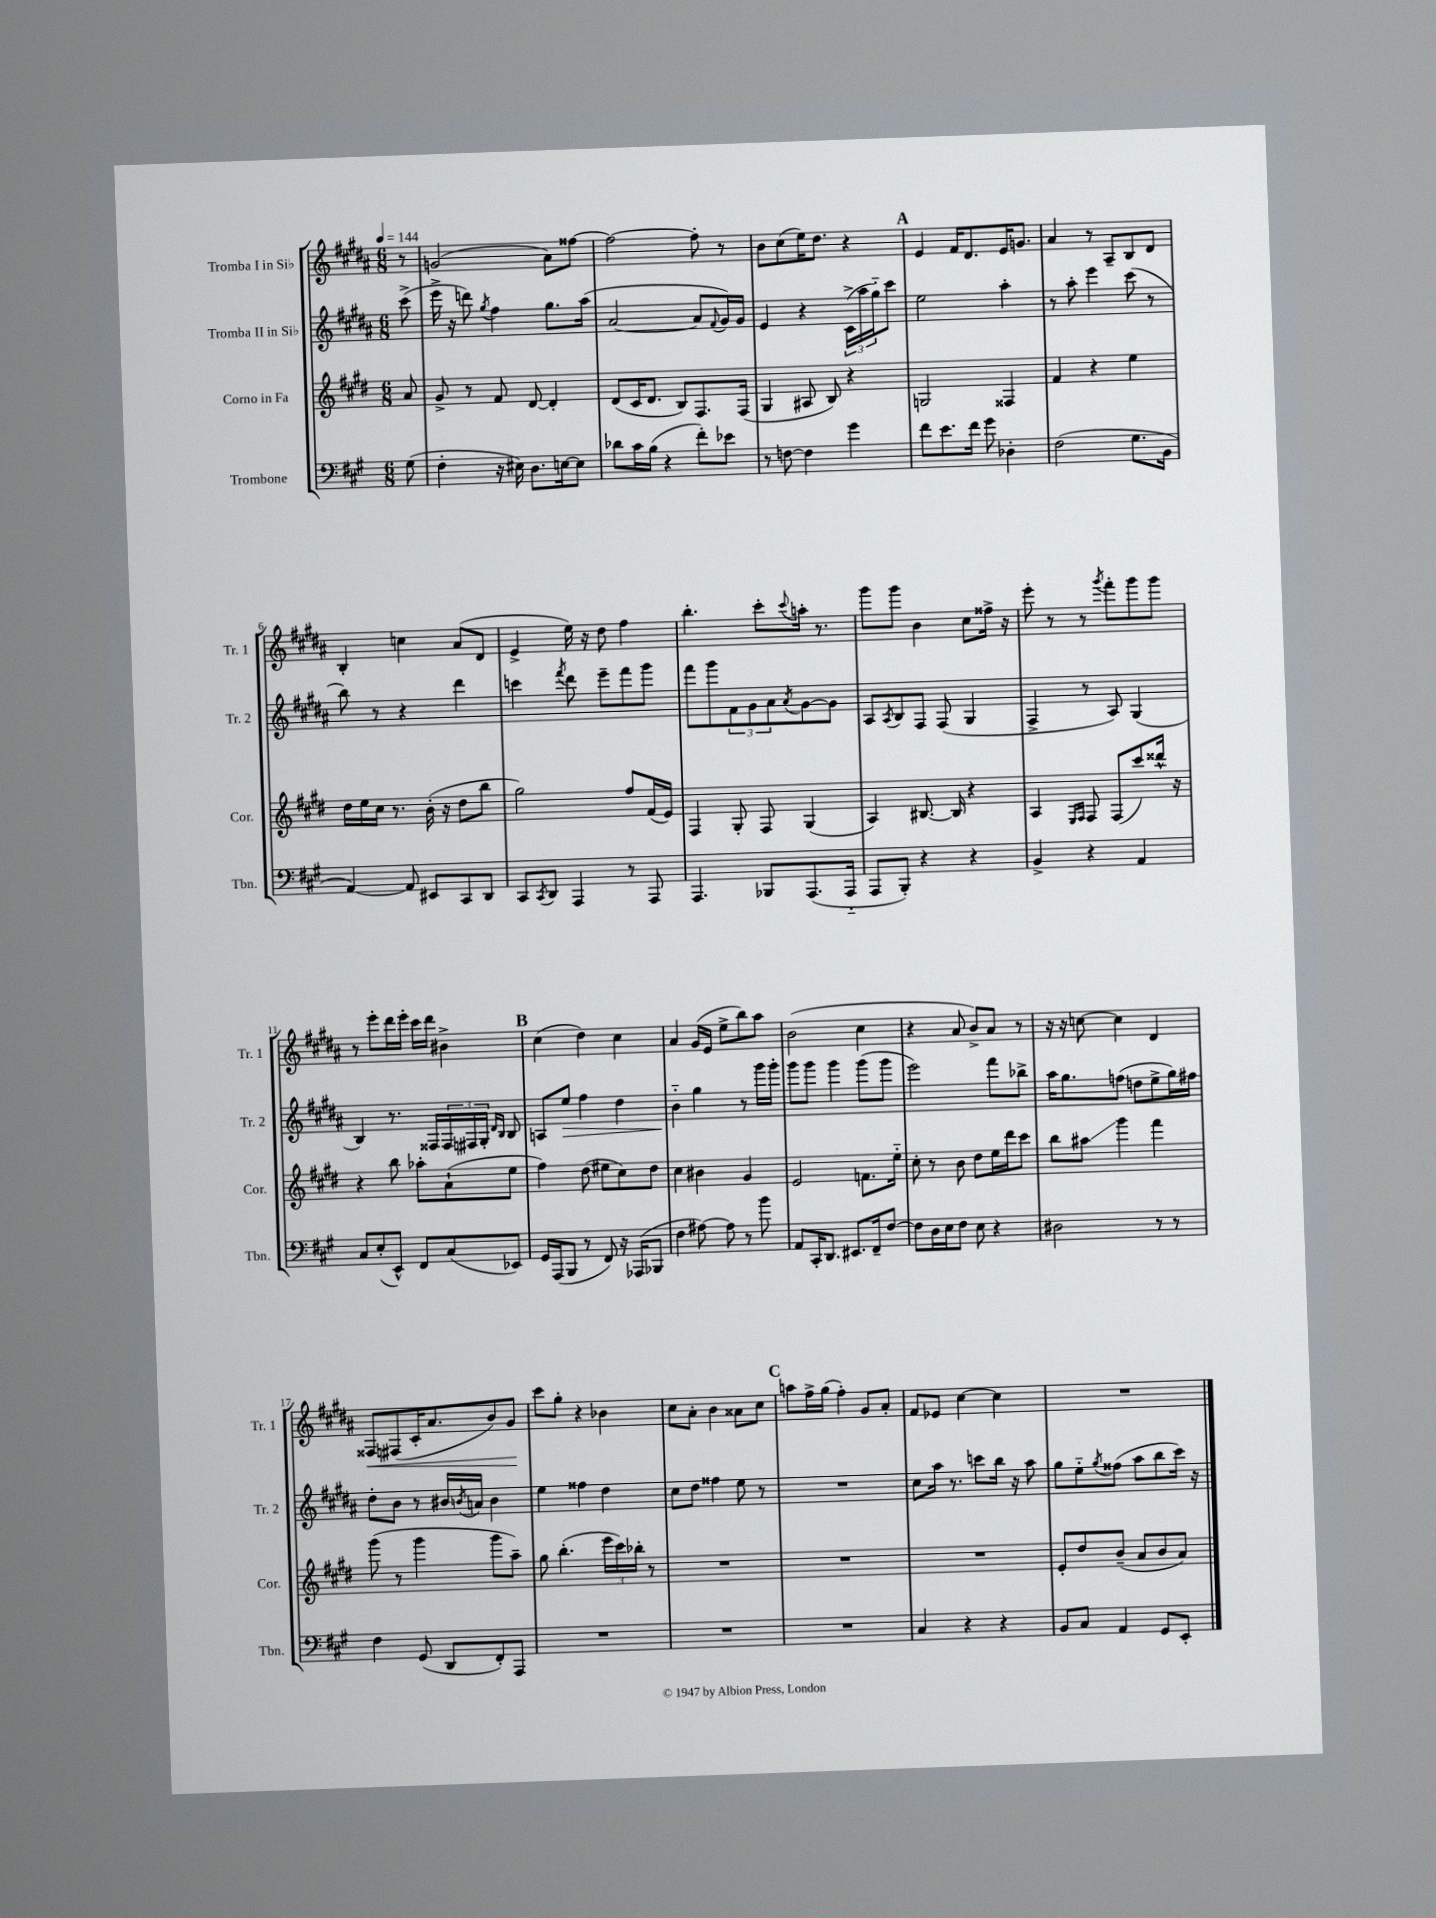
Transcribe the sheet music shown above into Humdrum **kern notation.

**kern	**kern	**kern	**kern
*staff4	*staff3	*staff2	*staff1
*clefF4	*clefG2	*clefG2	*clefG2
*k[f#c#g#]	*k[f#c#g#d#]	*k[f#c#g#d#a#]	*k[f#c#g#d#a#]
*M6/8	*M6/8	*M6/8	*M6/8
*MM144	*MM144	*MM144	*MM144
(8G#	8a	(8ccc#^	8r
=	=	=	=
4F#'	8g#^	16eee^	(2g
.	.	16r	.
.	8r	8ddd)	.
.	.	8qgg#	.
16r	8f#	4ff#	.
16E#)	.	.	.
8.D	[8d#	.	.
.	4d#']	8.gg#	8a#)
[16E	.	.	.
8E]	.	.	[8ff##
.	.	(16aa#	.
=	=	=	=
8d-	(8d#	[2a#	2ff##_
16c#	16c#	.	.
(16B	8.d#	.	.
4r	.	.	.
.	8B)	.	.
8f#')	8.F#	8a#]	8ff##']
.	.	8qqf#	.
8e-	.	16g#)	8r
.	(16F#	16g#	.
=	=	=	=
8r	4G#	4e	8b
[8F	.	.	(8cc#
4F]	8A#	4r	16ee)
.	.	.	8.dd#
.	8B)	.	.
4g#	4r	(24c#^	4r
.	.	24aa#	.
.	.	24gg#'~)	.
.	.	8ccc#	.
=	=	=	=
8f#	2G	2ee	4e
8.e	.	.	.
.	.	.	16f#
16f#	.	.	8.d#
8g#	.	.	.
4D-'	4F##	4aa#'	16e
.	.	.	8.g
=	=	=	=
(2F#	4f#	8r	4a#
.	.	8aa#'	.
.	4r	4eee	8r
.	.	.	8A#~
8.G#	4ee	(8ccc#	8B
.	.	8r	8d#
16BB	.	.	.
=	=	=	=
[4AA)	16dd#	8bb)	4B'
.	16ee	.	.
.	16cc#	8r	.
.	8.r	.	.
8AA]	.	4r	4cc
8EE#	(16b'	.	.
.	16r	.	.
8CC#	8dd#	4ddd#	(8a#
8DD	8bb	.	8d#
=	=	=	=
8CC#	2gg#)	4ccc	4e^
8qCC#	.	.	.
8DD	.	.	.
.	.	8qfff#	.
4AAA	.	8ddd#	16ee)
.	.	.	16r
.	.	8eee~	8dd#
8r	8ff#	8fff#	4ff#
8AAA	(16f#	8ggg#	.
.	16e)	.	.
=	=	=	=
4.AAA	4F#	8fff#	4.bb'
.	.	8ggg#	.
.	8G#'	12f#	.
.	.	12g#	.
8BBB-	8F#	.	8ccc#'
.	.	12a#	.
.	.	8qa#	8qqccc#
(8.AAA	(4G#	[8g#	16aa'
.	.	.	8.r
.	.	8g#]	.
16AAA'~	.	.	.
=	=	=	=
8AAA	4A)	8A#	8ggg#
.	.	8qA#	.
8BBB')	.	8B	8ggg#
4r	[8.B#	8F#	4b
.	.	(8F#	.
.	16B#]	.	.
4r	4r	4G#	8cc#
.	.	.	16ff##^
.	.	.	16r
=	=	=	=
4BB^	4A	4F#^	8eee'
.	.	.	8r
.	16qqE	.	.
.	16qqF#	.	.
4r	8F#	8r	8r
.	.	.	8qggg#
.	(8F#	8A#)	8fff#'
4AA	8ccc#)	(4G#	8ggg#
.	16ddd##^^	.	8ggg#
.	16r	.	.
=	=	=	=
8C#	4r	4B)	8r
(8E'	.	.	8eee'
8EE^^)	8bb	8.r	16ddd#
.	.	.	16eee'
8FF#	8aa-'	.	16ccc#
.	.	16F##	16ddd#
(8C#	(8a`	24F##	4b#^
.	.	24F#	.
.	.	24G#'	.
.	.	16qqd#	.
.	.	16qqB	.
8EE-)	8ee	8B	.
=	=	=	=
16GG#	4ff#)	8A	(4cc#
(16AAA	.	.	.
8BBB	.	8ee	.
8r	(8dd#	4ff#	4dd#)
8FF#)	8ee#	.	.
16r	8cc#)	4dd#	4cc#
(16AAA-	.	.	.
8BBB-	8dd#	.	.
=	=	=	=
4F#	4cc#	4b'~	4a#
[8A#)	4b#	4gg#	(16g#
.	.	.	16e
8A#]	.	.	8ee^
8r	4g#	8r	8bb)
8b	.	16ggg#	8aa#
.	.	16ggg#'	.
=	=	=	=
8AA	2e	8ggg#	(2b
16CC#'	.	8ggg#	.
8.DD	.	.	.
.	.	4ggg#	.
8.EE#	.	.	.
.	8.f	(8ggg#	4cc#
16FF#~	.	.	.
[8F#	.	8ggg#	.
.	16ee'~	.	.
=	=	=	=
8F#]	8cc#'	2eee)	4r
16D	8r	.	.
16E	.	.	.
8F#	8b	.	8a#
8E	8dd#	.	8b^)
4r	16ee	8fff#	8a#
.	16ddd#	.	.
.	8ccc#	8bb-^	8r
=	=	=	=
2D#	8bb	16aa#	16r
.	.	8.gg#	16r
.	8aa#	.	[8cc
.	4ggg#	(8ff	4cc]
.	.	8dd	.
8r	4fff#	8ee^	4d#
8r	.	16gg#)	.
.	.	16ff#	.
=	=	=	=
4F#	(8ggg#	8dd#'	8F##
.	8r	8b	(8F#
(8GG#	4ggg#	8r	16c#'
.	.	.	8.a#
8DD	.	16b#	.
.	.	8qb	.
.	.	16a	.
8FF#')	8ggg#	4b	8b)
8AAA	8aa~)	.	8g#
=	=	=	=
2.r	8gg#	4ee	8ccc#
.	(4.bb'	.	8gg#'
.	.	4ff##	4r
.	24eee	4dd#	4b-
.	24ccc#)	.	.
.	24bb-'	.	.
.	8r	.	.
=	=	=	=
2.r	2.r	8cc#	8cc#
.	.	8dd#	8a#'
.	.	4ff##	4b
.	.	8ee	8a##
.	.	8r	8cc#
=	=	=	=
2.r	2.r	2.r	8aa
.	.	.	16ff#^
.	.	.	(16gg#
.	.	.	4ff#')
.	.	.	8g#
.	.	.	8a#'
=	=	=	=
4C#	2.r	8cc#	8f#
.	.	16aa#	8e-
.	.	8.r	.
4r	.	.	[4cc#
.	.	8ccc	.
4r	.	16bb	4cc#]
.	.	16r	.
.	.	8aa#	.
=	=	=	=
8BB	8e'	8gg#	2.r
8C#	8dd#	8ee'~	.
.	.	8qgg#	.
4AA	(8b~	(8ff##	.
.	8a	8aa#	.
8GG#	8b	8bb	.
8EE'	8a)	16ccc#)	.
.	.	16r	.
==	==	==	==
*-	*-	*-	*-
